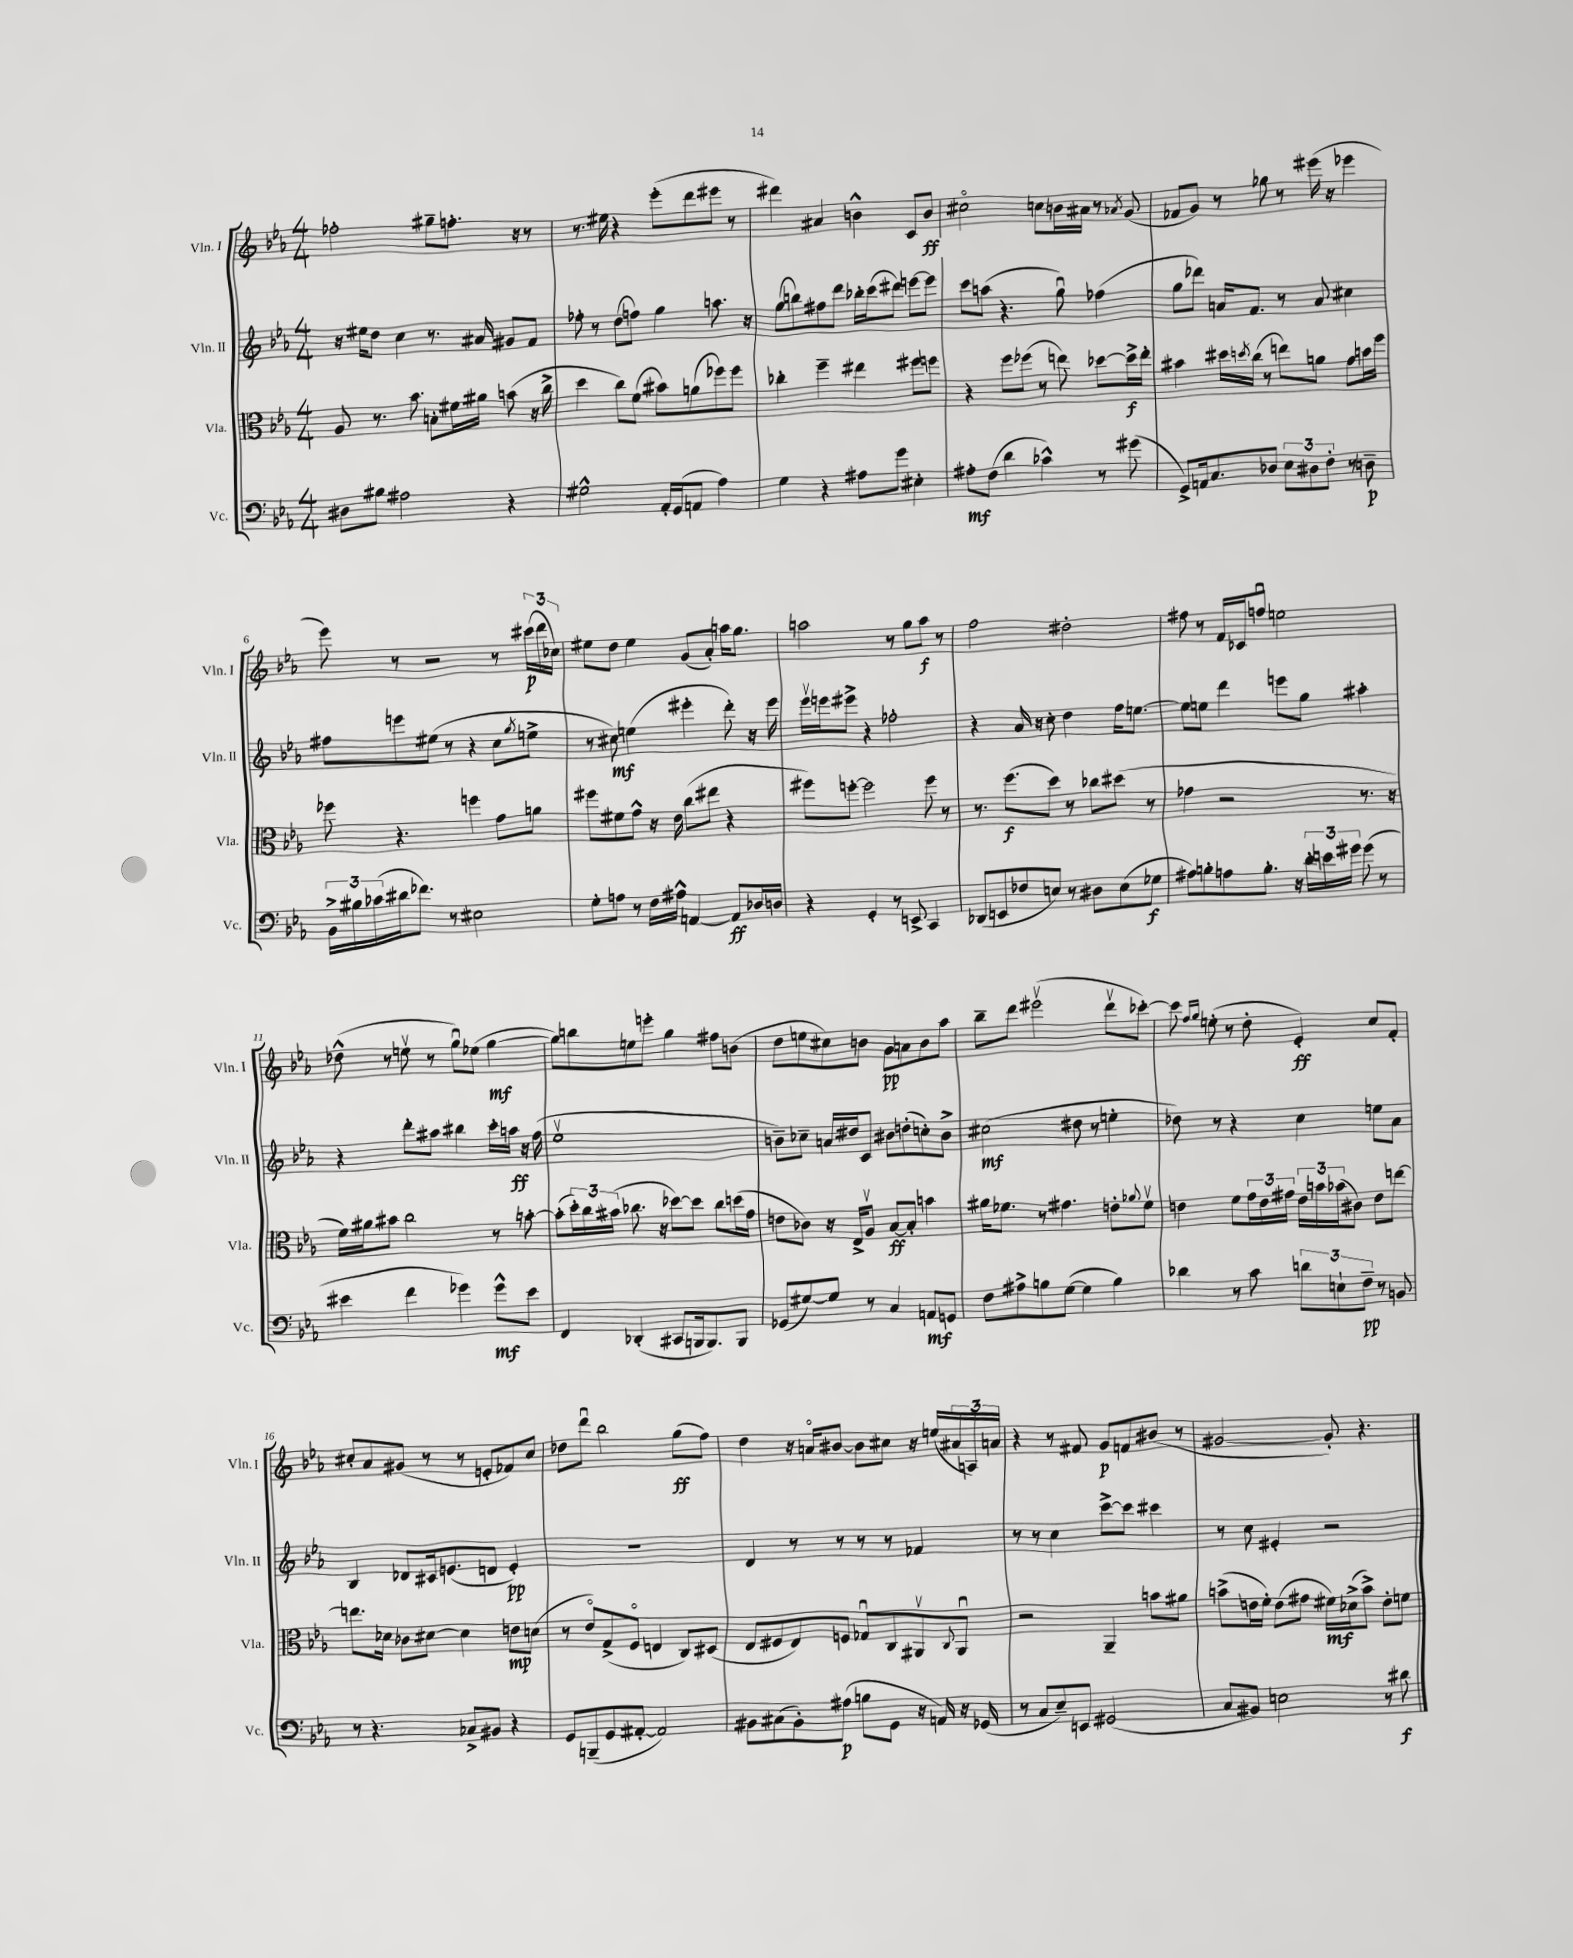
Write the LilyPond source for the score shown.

<<
\new StaffGroup <<
\new Staff = "s0" \with { instrumentName = "Vln. I" shortInstrumentName = "Vln. I" } {
    \clef treble \key ees \major \numericTimeSignature \time 4/4
    fes''2-. gis''8-- f''8.-. r16 r8 |
    r8. eis''16 r4 ees'''8-.( d'''8 eis'''8 r8 |
    dis'''4) ais'4 b'4-^ c'8 b'8\ff |
    cis''2\flageolet c''8 b'16 ais'16 r8 \acciaccatura { aes'8 } g'8( |
    fes'8 g'8) r8 ges''8 r8 eis'''16( r16 ees'''4 |
    ees'''8) r8 r2 r8 \tuplet 3/2 { cis'''16\p( d'''16 ces''16) } |
    eis''8 d''8 eis''4 g'8( aes'8-.) a''16 g''8. |
    a''2 r8 g''8 a''8\f r8 |
    f''2 dis''2-. |
    fis''8 r8 f'16 ces'16 f''8\downbow e''2 |
    des''8-^( r8 e''8\upbow r8 g''8\downbow) ees''8( g''4~\mf |
    g''8) b''8 e''8 e'''8-. g''4 fis''8 b'8( |
    d''8 e''8 cis''8) b'8 g'8\pp a'8 b'8 aes''8 |
    bes''8-- d'''8 eis'''2\upbow( d'''8\upbow ces'''8~-.) |
    ces'''8 \grace { f''16 g''16 } e''8-.( r8 d''8-. ees'4-.\ff) c''8 f'8-. |
    cis''8-. aes'8 gis'8( r8 r8 e'8-. fes'8) cis''8 |
    des''8 d'''8\downbow bes''2 g''8\ff( f''8) |
    d''4 r16 a'16\flageolet bis'8~ bis'8 cis''8 r16 e''16( \tuplet 3/2 { ais'16 a16) a'16 } |
    r4 r8 fis'8 g'8\p f'8 bis'8( r8 |
    gis'2~ gis'8-.) r4. \bar "|." |
}
\new Staff = "s1" \with { instrumentName = "Vln. II" shortInstrumentName = "Vln. II" } {
    \clef treble \key ees \major \numericTimeSignature \time 4/4
    r16 eis''16 d''8 c''4 r8. ais'16 gis'8 f'8 |
    fes''8-. r8 d''8( f''8) g''4 a''8. r16 |
    g''8( b''8) fis''8 d'''8 bes''16-. c'''16( dis'''8) e'''8~ e'''8 |
    c'''8 a''8( r4. g''8\downbow) fes''4( |
    g''8 des'''8) a'16 f'8. r8 a'8 cis''4 |
    fis''8 e'''8 eis''8( r8 r4 c''8 \acciaccatura { g''8 } e''8-> |
    r8 cis''8\mf) e''4( eis'''4-. d'''8-.) r16 eis'''16 |
    ees'''16\upbow e'''16 eis'''8-> r4 fes''2-. |
    r4 aes'16 r16 c''8-. d''4 f''16 e''8.~ |
    e''8 e''8 d'''4 e'''8 g''8 ais''4-. |
    r4 d'''8-. ais''8 bis''4 c'''16-. a''16\ff r16 f''16( |
    ees''1\upbow |
    b'8--) ces''8-- a'16 dis''16 c'8 bis'8 d''8-.( c''8-.) bis'8-> |
    cis''2\mf( dis''8 r8 e''4-. |
    des''8) r8 r4 c''4 e''8 aes'8 |
    bes4 des'8 cis'16 e'8.( d'8 e'4-.\pp) |
    R1 |
    d'4 r8 r8 r8 r8 fes'4 |
    r8 r8 c''4 c'''8~-> c'''8 cis'''4 |
    r8 c''8 eis'4-. r2 \bar "|." |
}
\new Staff = "s2" \with { instrumentName = "Vla." shortInstrumentName = "Vla." } {
    \clef alto \key ees \major \numericTimeSignature \time 4/4
    aes8 r8. bes'8. b8-. fis'16 ais'16 b'8( r16 c''16-> |
    d''4 c''8) f'8( bis'8) a'8( fes''8) fes''8 |
    ces''4-. f''4-- eis''4 fis''8 f''8 |
    r4 f''8 fes''8( r8 e''8) des''8~ des''16->\f e''16-. |
    bis'4 dis''16 \acciaccatura { d''8 } c''16( r8 e''8) a'8 g'8 b'16 f''16 |
    fes''8 r4. f''4 g'8 a'8 |
    fis''8 fis'8 g'8-^ r16 ees'16 c''8( eis''8 r4 |
    fis''8) f''8~-. f''2 f''8 r8 |
    r8. f''8.\f( d''8) r8 ces''8 dis''8( r8 |
    ges'4 r2 r8. r16 |
    f'16) ais'16 bis'8 c''2 r8 b'8~-. |
    b'8-.( \tuplet 3/2 { d''16-.) c''16 bis'16( } ces''8. r16 des''8~) des''8 ces''8 d''16( g'16 |
    e'8 ces'8) r16 ees16-> aes8\upbow bes8~\ff bes8-. b'4 |
    ais'16 fes'8. r8 gis'4. e'8-. \appoggiatura { aes'8 } fes'8\upbow |
    e'4 f'8 \tuplet 3/2 { g'16 e'16 gis'16 } \tuplet 3/2 { e'16 b'16 bes'16( } cis'8) e'8 e''8~ |
    e''8. des'16 ces'8 dis'8~ dis'4 e'8\mp d'8( |
    r8 ees'8\flageolet) g8->( f8\flageolet e4 c8) dis8( |
    ees8 fis8 ees8) f8 ges8\downbow c8 ais,8\upbow \appoggiatura { c8 } ais,8\downbow |
    r2 aes,4-- b'8 ais'8 |
    b'8->( e'16 f'16-.) e'8( gis'8 fis'16\mf) des'16->( b'8->) e'8-. f'8 \bar "|." |
}
\new Staff = "s3" \with { instrumentName = "Vc." shortInstrumentName = "Vc." } {
    \clef bass \key ees \major \numericTimeSignature \time 4/4
    dis8 bis8 ais2 r4 |
    gis2-^ aes,16-. g,16( a,8 aes4) |
    g4 r4 ais8 g'8 eis4-. |
    ais8-.\mf f8( d'4 ces'4-^) r8 gis'8( |
    g,8->) a,16 c8. des8 \tuplet 3/2 { ees8 dis8 f8-. } r8 d8--\p |
    \tuplet 3/2 { bes,16-> bis16 ces'16( } dis'16 fes'8.) r8 eis2 |
    g8-. a8 r8 f16 ais16-^ a,4~ a,8\ff des16 d16 |
    r4 g,4-. r8 e,8-> c,4 |
    des,8( e,8 fes8 e8) r8 dis8 e8( ges8\f |
    ais8) b8-. a8 b8.-. r16 \tuplet 3/2 { d'16-. e'16 gis'16 } gis'8( r8 |
    eis'4 f'4 ges'4) ges'8-^\mf eis'8 |
    f,4 des,4-.( cis,8 b,,16 b,,8.) b,,8 |
    ges,8( gis8~) gis8 r8 c4 a,8\mf g,8 |
    f8 ais8-> b8 g8~( g4 b4) |
    des'4 r8 c'8 \tuplet 3/2 { d'8 e8-! f8--\pp } r8 b,8 |
    r8 r4. ces8-> bis,8 r4 |
    g,8 b,,8--( g,8 ais,8~-. ais,2) |
    bis,8 cis8( bis,8-.) ais8\p( b8 g,8 r16 a,16) r16 ges,16( |
    r8 c8 ees8--) e,8 gis,2( |
    c8 bis,8) e2 r8 dis'8\f \bar "|." |
}
>>
>>
